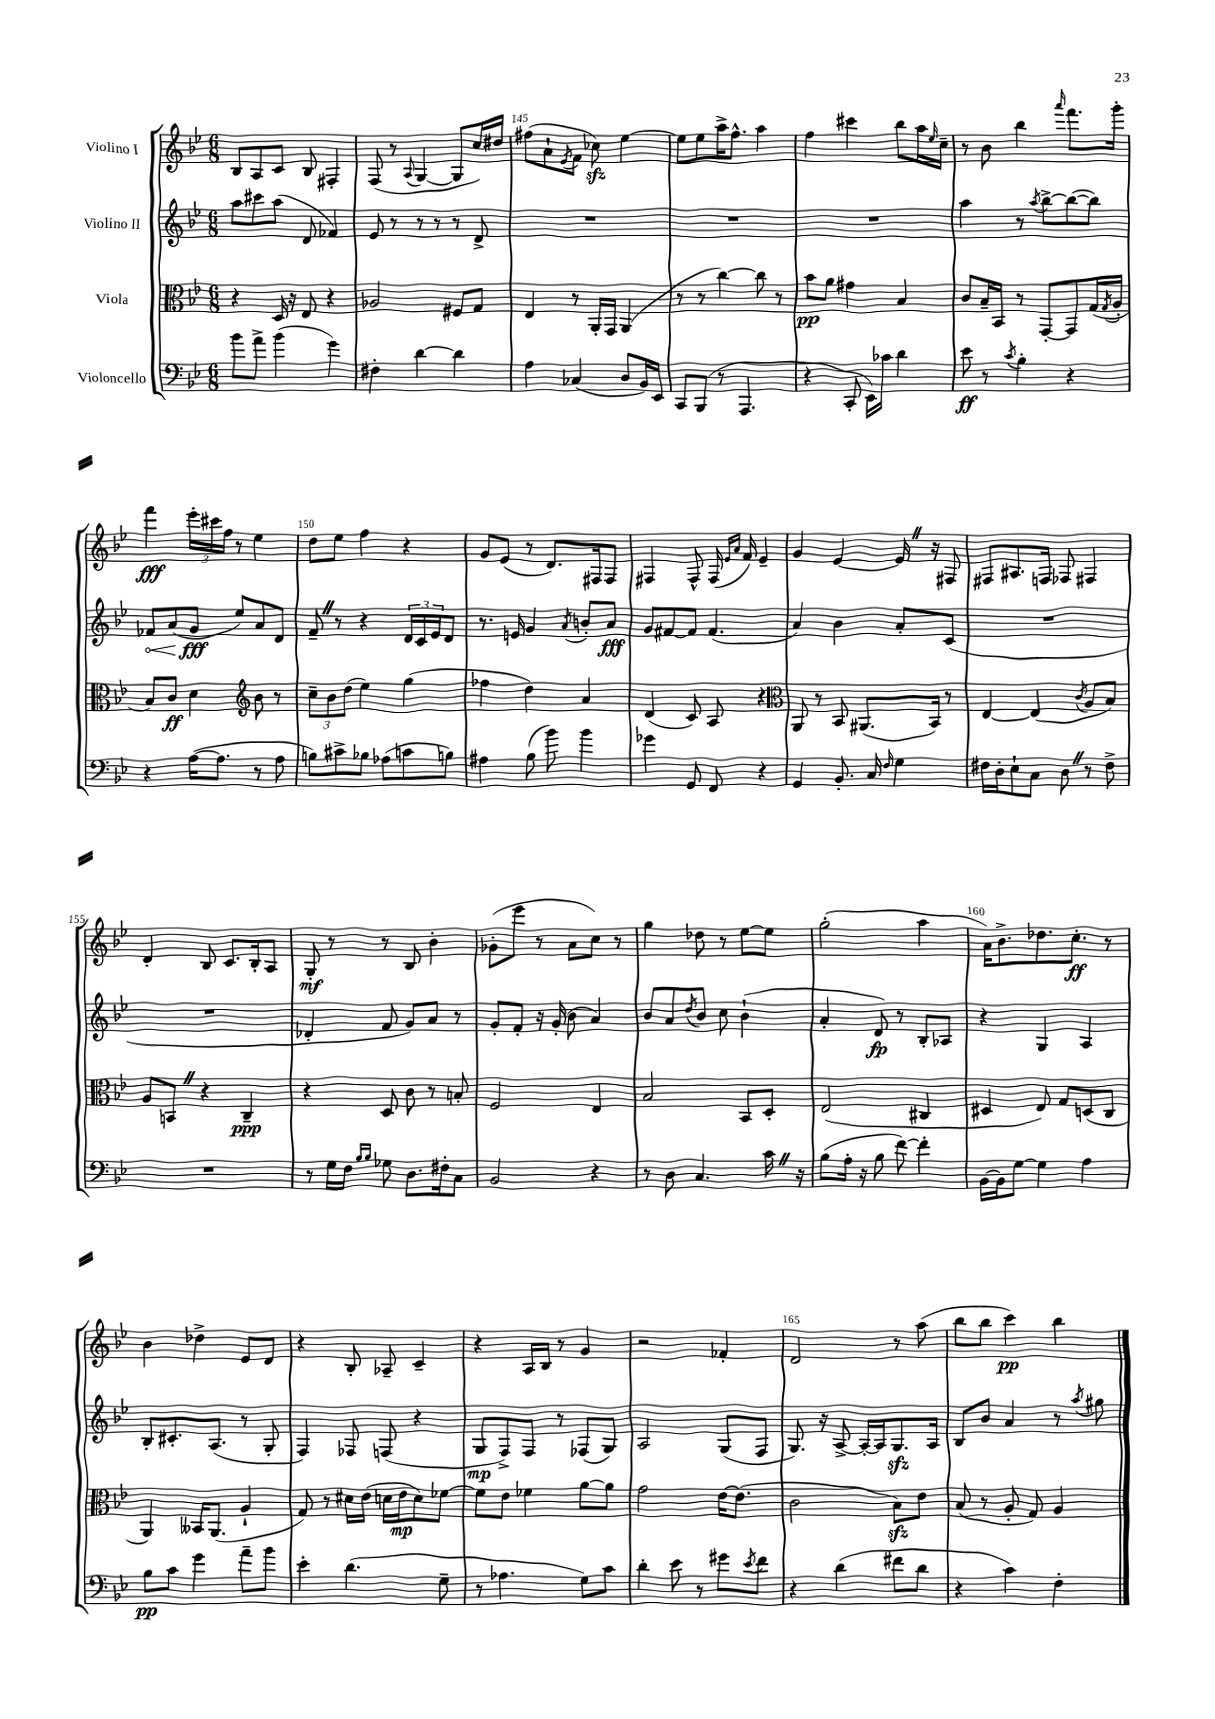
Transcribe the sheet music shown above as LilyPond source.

<<
\new StaffGroup <<
\new Staff = "s0" \with { instrumentName = "Violino I" } {
    \clef treble \key bes \major \numericTimeSignature \time 6/8
    bes8 a8 c'8 bes8 fis4-. |
    f8( r8 \appoggiatura { a8 } g4~ g8 c''16) dis''16 |
    fis''8( a'8-! \acciaccatura { ees'8 } f'8 ces''8\sfz) ees''4~ |
    ees''8 ees''8 a''16-> f''8.-^ a''4 |
    f''4 cis'''4 bes''8 a''16 \grace { ees''16 } c''16-- |
    r8 bes'8 bes''4 \grace { a'''16 } f'''8. g'''16-. |
    f'''4\fff \tuplet 3/2 { ees'''16-. cis'''16 f''16 } r8 ees''4 |
    d''8 ees''8 f''4 r4 |
    g'8 ees'8( r8 d'8.) fis16 fis8 |
    fis4 fis8-^ fis16( \grace { ees'16 a'16 } f'16) ees'4-- |
    g'4 ees'4~ ees'16 \once \override BreathingSign.text = \markup { \musicglyph "scripts.caesura.straight" } \breathe r16 fis8 |
    fis8 ais8. f16 fes8 fis4 |
    d'4-. bes8 c'8. bes16-. a8 |
    g8-.\mf r8 r8 bes8 bes'4-. |
    ges'8-.( ees'''8 r8 a'8 c''8) r8 |
    g''4 des''8 r8 ees''8~ ees''8 |
    g''2-.( a''4 |
    a'16) bes'8.-> des''8. c''8.-.\ff r8 |
    bes'4 des''4-> ees'8 d'8 |
    r4 bes8-. aes8-- c'4-- |
    r4 a16 bes16 r8 g'4 |
    r2 fes'4-. |
    d'2 r8 a''8( |
    bes''8 bes''8 c'''4\pp) bes''4 \bar "|." |
}
\new Staff = "s1" \with { instrumentName = "Violino II" } {
    \clef treble \key bes \major \numericTimeSignature \time 6/8
    a''8 cis'''8 a''8( d'8 fes'4) |
    ees'8 r8 r8 r8 r8 d'8-> |
    R2. |
    R2. |
    R2. |
    a''4 r8 \acciaccatura { a''8 } bes''8~-> bes''8~( bes''8) |
    \once \override Hairpin.circled-tip = ##t fes'8\< a'8( g'8\fff\! ees''8) a'8 d'8 |
    f'8-- \once \override BreathingSign.text = \markup { \musicglyph "scripts.caesura.straight" } \breathe r8 r4 \tuplet 3/2 { d'16 c'16 ees'16 } d'8 |
    r8. e'16 g'4 \acciaccatura { a'8 } b'8-. a'8\fff |
    g'8 fis'8~ fis'8 fis'4.( |
    a'4) bes'4 a'8-. c'8( |
    R2. |
    R2. |
    des'4-. f'8 g'8) a'8 r8 |
    g'8-. f'8-. r16 g'16-.( bes'8 a'4) |
    bes'8 a'8 \acciaccatura { d''8 } bes'8 c''8 bes'4-!( |
    a'4-. d'8\fp) r8 bes8-. aes8 |
    r4 g4 a4 |
    bes8-. cis'8.-. a8.( r8 g8-. |
    f4) fes8 f8( r4 |
    g8\mp f8->) f8 r8 fes8( g8) |
    a2 g8( f8 |
    g8.) r16 a8~-> a16~-. a16 g8.\sfz a16 |
    bes8 bes'8 a'4 r8 \acciaccatura { a''8 } gis''8 \bar "|." |
}
\new Staff = "s2" \with { instrumentName = "Viola" } {
    \clef alto \key bes \major \numericTimeSignature \time 6/8
    r4 d16 r16 ees8 r4 |
    aes2 fis8 g8 |
    ees4 r8 a,16-. g,16 a,4( |
    r8 r8 c''4~) c''8 r8 |
    bes'8\pp a'8 gis'4 bes4 |
    c'8 bes16-- bes,16 r8 g,8~-. g,8 g16( \acciaccatura { g8 } a16-. |
    bes8) c'8\ff d'4 \clef treble bes'8 r8 |
    \tuplet 3/2 { c''8-- bes'8 d''8( } ees''4) g''4( |
    fes''4 d''4) a'4 |
    d'4( c'8) a8 r4 |
    \clef alto a,8 r8 bes,8 ais,8.( bes,16) r8 |
    ees4~ ees4( \acciaccatura { c'8 } a8 bes8) |
    a8 b,8 \once \override BreathingSign.text = \markup { \musicglyph "scripts.caesura.straight" } \breathe r4 c4--\ppp |
    r4 d8 c'8 r8 b8-. |
    f2 ees4 |
    bes2 bes,8 d8-. |
    ees2( cis4 |
    dis4 ees8) g8 d8( c8 |
    a,4) beses,16 a,8.( a4-! |
    g8) r8 dis'16 ees'16( d'16 ees'16\mp d'8) fes'8~ |
    fes'8 ees'8 fes'4 a'8~ a'8 |
    g'2 ees'16~ ees'8.( |
    c'2 bes8\sfz) ees'8 |
    bes8( r8 a8-. g8) a4 \bar "|." |
}
\new Staff = "s3" \with { instrumentName = "Violoncello" } {
    \clef bass \key bes \major \numericTimeSignature \time 6/8
    bes'8 a'8-> bes'4( g'4) |
    fis4-. d'4~ d'4 |
    a4 ces4( d8 bes,16) ees,16 |
    c,8 bes,,8( r8 a,,4. |
    r4 c,8-. ees,16) ces'16 d'4 |
    ees'8\ff r8 \acciaccatura { c'8 } bes4-. r4 |
    r4 a16~( a8. r8 a8 |
    b8) cis'8-> bes8 aes8( c'8 b8) |
    ais4 bes8( bes'8) bes'4 |
    ges'4 g,8 f,8 r4 |
    g,4 bes,8.-. c16 \grace { f16 } g4 |
    fis16 d16-. ees8-! c8 d8 \once \override BreathingSign.text = \markup { \musicglyph "scripts.caesura.straight" } \breathe r8 fis8-> |
    R2. |
    r8 g16 f16 \grace { bes16 bes16 } ges8 d8. fis16-. c8 |
    bes,2 r4 |
    r8 d8 c4. c'16 \once \override BreathingSign.text = \markup { \musicglyph "scripts.caesura.straight" } \breathe r16 |
    bes8( a16-. r16 bes8 f'8~) f'4-. |
    bes,16~ bes,16 g8~ g4 a4 |
    bes8\pp c'8 g'4 a'8-- bes'8 |
    ees'4-. d'4.( g8-- |
    r8 aes4. g8) c'8 |
    d'4-. ees'8 r8 gis'8 \acciaccatura { ees'8 } f'8 |
    r4 d'4( fis'8 d'8 |
    r4 c'4) f4-. \bar "|." |
}
>>
>>
\layout { \context { \Score currentBarNumber = #143 \override BarNumber.break-visibility = ##(#f #t #t) barNumberVisibility = #(every-nth-bar-number-visible 5) } }
